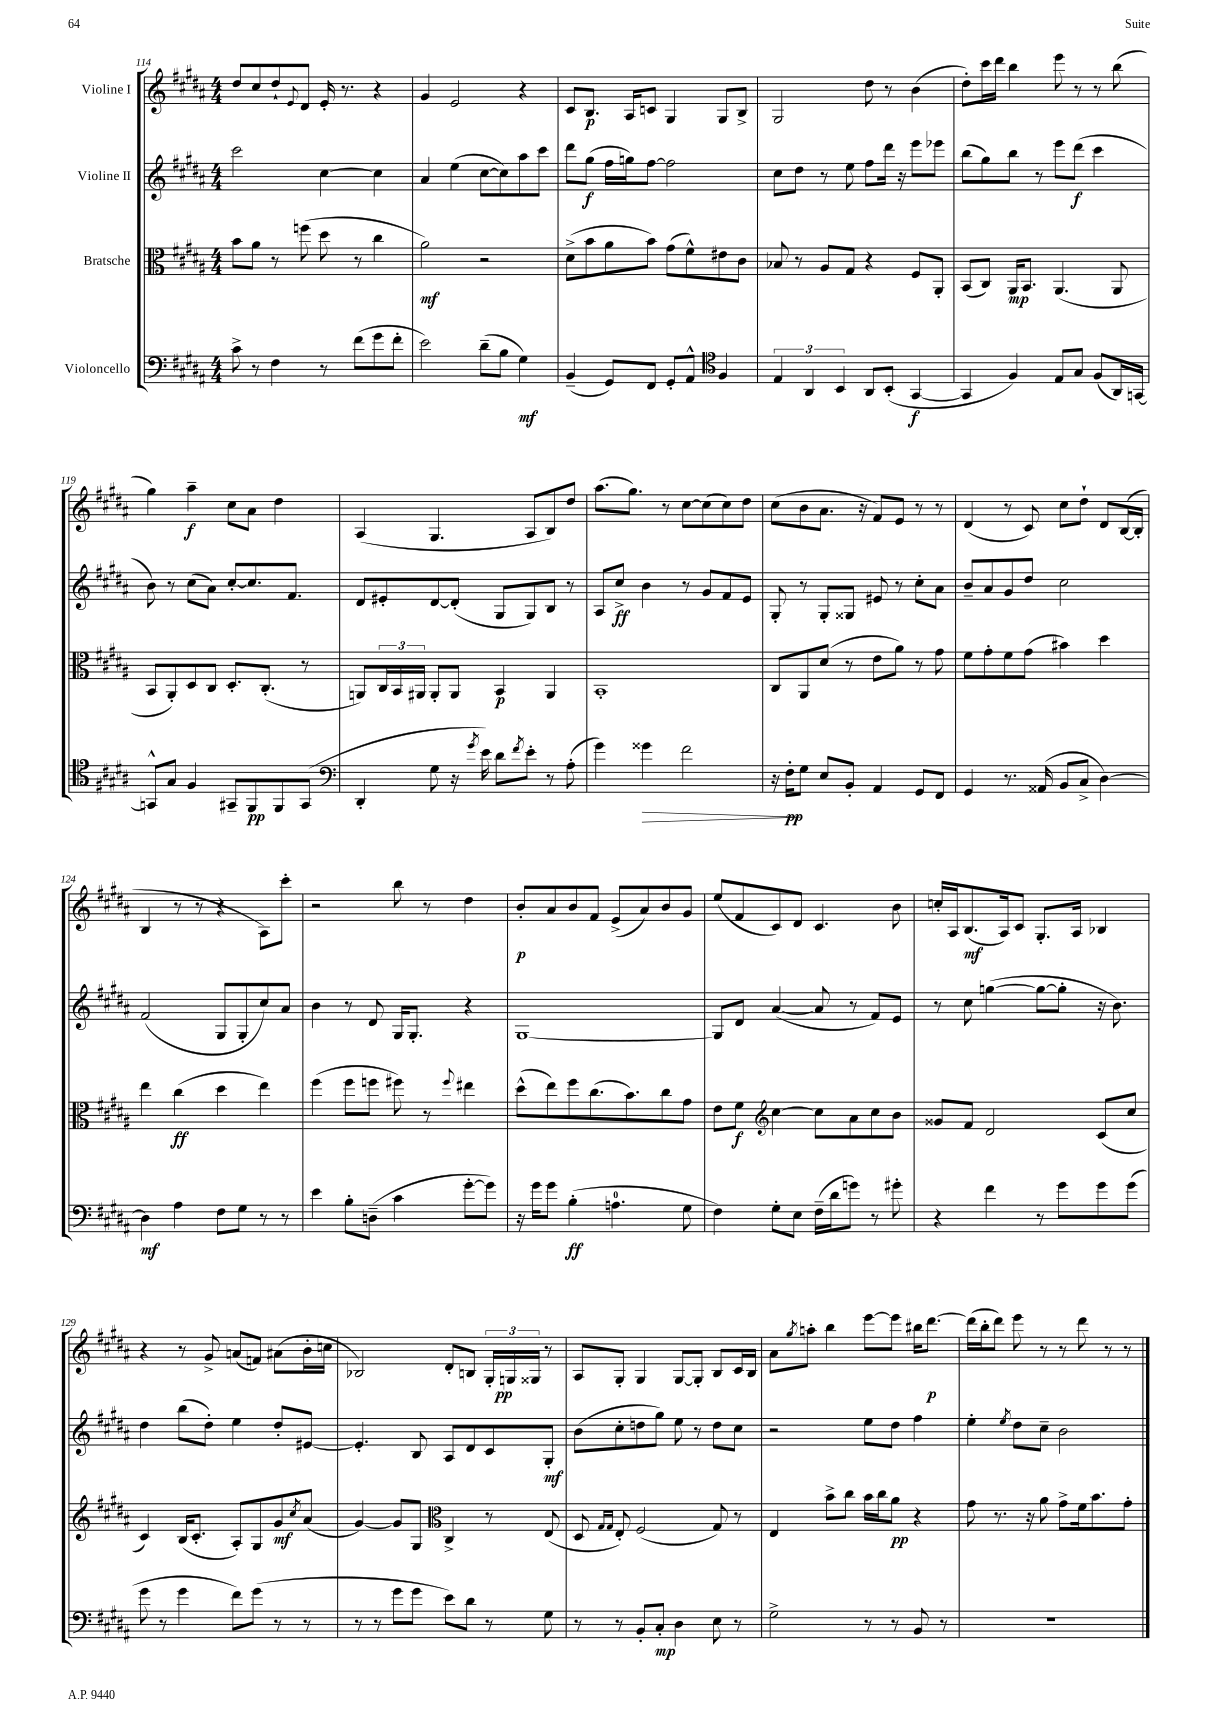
<<
\new StaffGroup <<
\new Staff = "s0" \with { instrumentName = "Violine I" } {
    \clef treble \key b \major \numericTimeSignature \time 4/4
    dis''8 cis''8 dis''8-! \appoggiatura { e'8 } dis'8 e'16-. r8. r4 |
    gis'4 e'2 r4 |
    cis'8 b8.\p ais16 c'8 gis4 gis8 b8-> |
    gis2 dis''8 r8 b'4( |
    dis''8-.) cis'''16 dis'''16 b''4 e'''8 r8 r8 b''8( |
    gis''4) ais''4--\f cis''8 ais'8 dis''4 |
    ais4( gis4. ais8 b8) dis''8 |
    ais''8.( gis''8.) r8 cis''8~ cis''8( cis''8) dis''8 |
    cis''8( b'8 ais'8. r16 fis'8) e'8 r8 r8 |
    dis'4( r8 cis'8) cis''8 dis''8-! dis'8 b16~( b16-. |
    b4 r8 r8 r4 ais8) cis'''8-. |
    r2 b''8 r8 dis''4 |
    b'8-.\p ais'8 b'8 fis'8 e'8->( ais'8) b'8 gis'8 |
    e''8( fis'8 cis'8) dis'8 cis'4. b'8 |
    c''16-. ais16 b8.\mf( ais16) cis'8 gis8.-. ais16 bes4 |
    r4 r8 gis'8-> a'8( f'8) ais'8( b'16-. c''16 |
    bes2) dis'8-. b8 \tuplet 3/2 { gis16-. g16\pp gisis16 } r8 |
    ais8 gis8-. gis4 gis8~ gis8-. b8 cis'16 b16 |
    ais'8 \acciaccatura { gis''8 } a''8-. b''4 e'''8~ e'''8 bis''16 dis'''8.~\p |
    dis'''16( b''16-. dis'''8) e'''8 r8 r8 dis'''8 r8 r8 \bar "|." |
}
\new Staff = "s1" \with { instrumentName = "Violine II" } {
    \clef treble \key b \major \numericTimeSignature \time 4/4
    cis'''2 cis''4~ cis''4 |
    ais'4 e''4( cis''8~ cis''8) ais''8 cis'''8 |
    dis'''8 gis''8\f( fis''16 g''16) fis''8~ fis''2 |
    cis''8 dis''8 r8 e''8 fis''8 dis'''16 r16 e'''8 ees'''8 |
    b''8( gis''8) b''8 r8 e'''8 dis'''8\f( cis'''4 |
    b'8) r8 cis''8( ais'8) cis''8~-. cis''8. fis'8. |
    dis'8 eis'8-. dis'8~ dis'8-.( gis8 gis8) b8 r8 |
    ais8 cis''8->\ff b'4 r8 gis'8 fis'8 e'8 |
    gis8-. r8 gis8-. gisis8 eis'8 r8 cis''8-. ais'8 |
    b'8-- ais'8 gis'8 dis''8 cis''2 |
    fis'2( gis8 gis8-. cis''8) ais'8 |
    b'4 r8 dis'8 gis16 gis8.-. r4 |
    gis1~ |
    gis8 dis'8 ais'4~( ais'8 r8 fis'8) e'8 |
    r8 cis''8 g''4~( g''8~ g''8-. r16 b'8.) |
    dis''4 b''8( dis''8-.) e''4 dis''8-. eis'8~ |
    eis'4.-. b8 ais8 dis'8 cis'8 gis8-.\mf |
    b'8( cis''8-. d''8 gis''8) e''8 r8 d''8 cis''8 |
    r2 e''8 dis''8 fis''4 |
    e''4-. \acciaccatura { e''8 } dis''8 cis''8-- b'2 \bar "|." |
}
\new Staff = "s2" \with { instrumentName = "Bratsche" } {
    \clef alto \key b \major \numericTimeSignature \time 4/4
    b'8 ais'8 r8 f''8( dis''8 r8 cis''4 |
    ais'2\mf) r2 |
    dis'8->( b'8 ais'8 b'8) gis'8( fis'8-^) eis'8 cis'8 |
    bes8 r8 ais8 gis8 r4 fis8 ais,8-. |
    b,8( cis8) ais,16\mp b,8. ais,4.( ais,8 |
    b,8 ais,8-.) dis8 cis8 dis8.-. cis8.-.( r8 |
    a,8) \tuplet 3/2 { cis16 b,16 ais,16 } ais,8-. ais,8 b,4\p ais,4 |
    b,1-. |
    cis8 ais,8 dis'8( r8 e'8 ais'8) r8 gis'8 |
    fis'8 gis'8-. fis'8 gis'8( bis'4) dis''4 |
    e''4 cis''4\ff( dis''4 e''4) |
    fis''4( fis''8 f''8 fis''8) r8 \appoggiatura { fis''8 } eis''4 |
    dis''8-^( e''8) fis''8 cis''8.( b'8.) cis''8 gis'8 |
    e'8 fis'8\f \clef treble cis''4~ cis''8 ais'8 cis''8 b'8 |
    gisis'8 fis'8 dis'2 cis'8( cis''8 |
    cis'4) b16( cis'8.-. ais8-.) gis8 gis'8\mf \acciaccatura { cis''8 } ais'8( |
    gis'4~) gis'8 gis8 \clef alto cis4-> r8 e8( |
    dis8 \grace { gis16 gis16 } e8-.) fis2( gis8) r8 |
    e4 b'8-> cis''8 b'16 cis''16 ais'8\pp r4 |
    gis'8 r8. r16 ais'8 gis'8-> fis'16 b'8. gis'8-. \bar "|." |
}
\new Staff = "s3" \with { instrumentName = "Violoncello" } {
    \clef bass \key b \major \numericTimeSignature \time 4/4
    cis'8-> r8 fis4 r8 fis'8( gis'8 fis'8-. |
    e'2) dis'8--( b8 gis4\mf) |
    b,4--( gis,8) fis,8 gis,8-. ais,8-^ \clef tenor fis4 |
    \tuplet 3/2 { e4 ais,4 b,4 } ais,8 b,8-.( gis,4~\f |
    gis,4 fis4) e8 gis8 fis8( ais,16) g,16~ |
    g,8-^ gis8 fis4 gis,8-- fis,8\pp fis,8 gis,8( |
    \clef bass dis,4-. gis8 r16 \acciaccatura { gis'8 } e'16) dis'8 \acciaccatura { fis'8 } e'8-. r8 ais8-.( |
    gis'4) gisis'4\> fis'2 |
    r16 fis16-.\pp\! gis8 e8 b,8-. ais,4 gis,8 fis,8 |
    gis,4 r8. aisis,16( b,8 cis8-> dis4~) |
    dis4\mf ais4 fis8 gis8 r8 r8 |
    e'4 b8-. d8--( cis'4 gis'8~-. gis'8) |
    r16 gis'16 gis'8 b4-.\ff( a4.-0 gis8 |
    fis4) gis8-. e8 fis16--( dis'16 g'8) r8 gis'8-. |
    r4 fis'4 r8 gis'8 gis'8 gis'8( |
    gis'8 r8 gis'4 fis'8) gis'8( r8 r8 |
    r8 r8 gis'8 gis'8 e'8) dis'8 r8 gis8 |
    r8 r8 b,8-. cis8-.\mp dis4 e8 r8 |
    gis2-> r8 r8 b,8 r8 |
    R1 \bar "|." |
}
>>
>>
\layout { \context { \Score currentBarNumber = #114 } }
